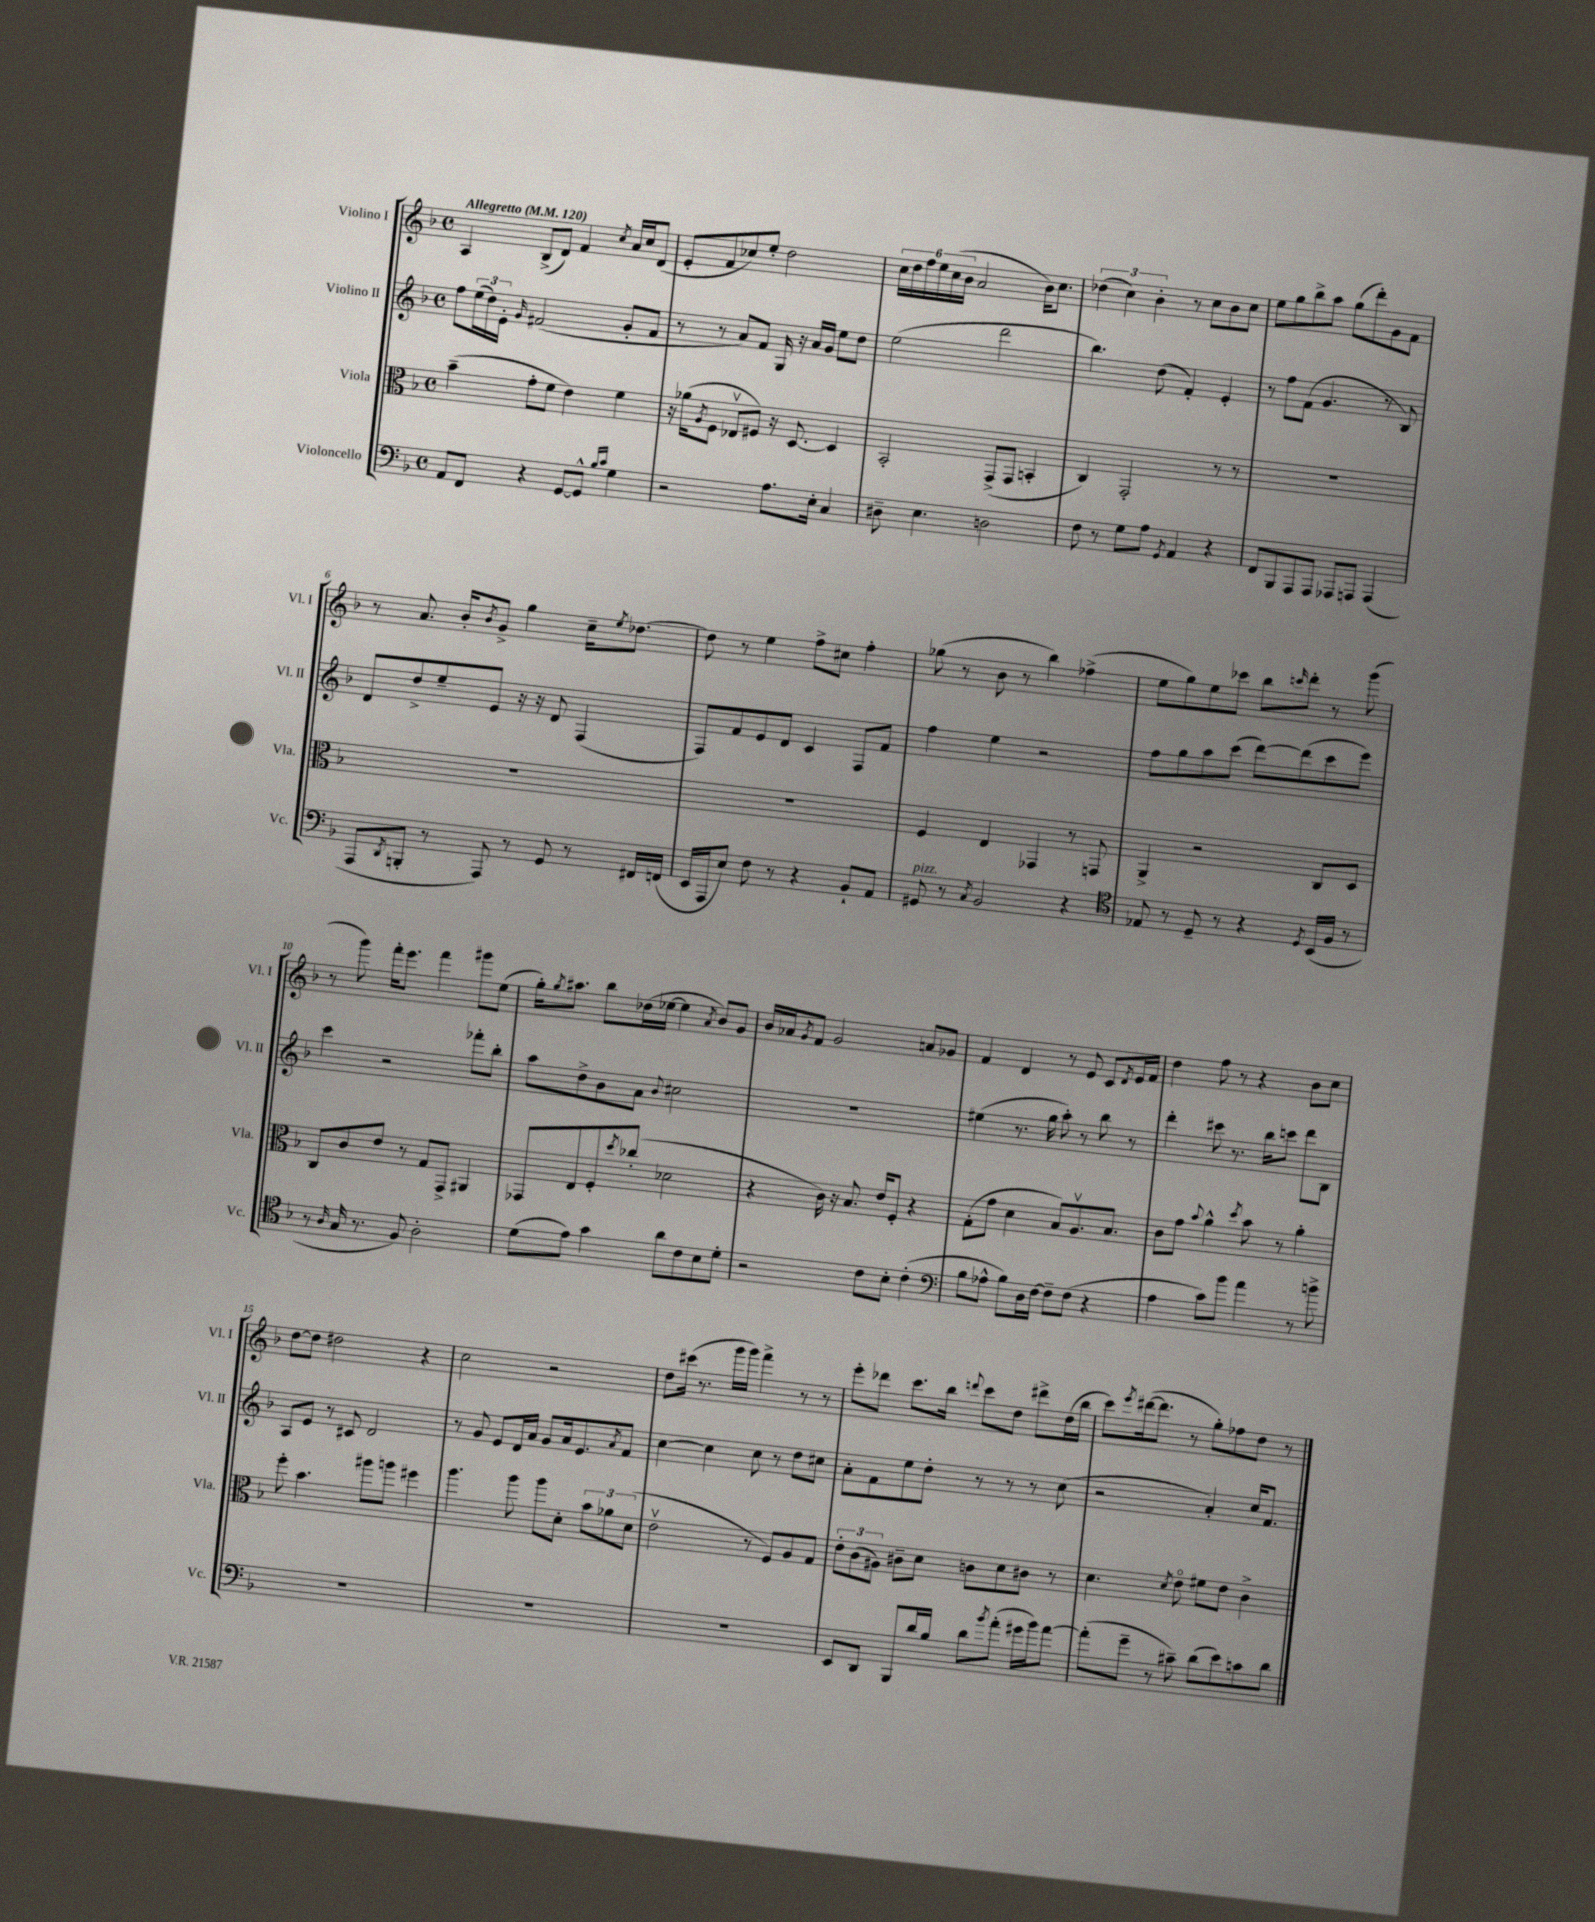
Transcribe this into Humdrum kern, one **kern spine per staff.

**kern	**kern	**kern	**kern
*part4	*part3	*part2	*part1
*staff4	*staff3	*staff2	*staff1
*I"Violoncello	*I"Viola	*I"Violino II	*I"Violino I
*I'Vc.	*I'Vla.	*I'Vl. II	*I'Vl. I
*clefF4	*clefC3	*clefG2	*clefG2
*k[b-]	*k[b-]	*k[b-]	*k[b-]
*M4/4	*M4/4	*M4/4	*M4/4
*met(c)	*met(c)	*met(c)	*met(c)
*MM120	*MM120	*MM120	*MM120
=1	=1	=1	=1
!	!	!	!LO:TX:a:B:t=Allegretto
8AA/L	(4b-~\	8ff\L	4A/
8FF/J	.	(24ee\L	.
.	.	24dd\)	.
.	.	24e'\JJ	.
.	.	16qqg/	.
4r	8g'\L	(2f#X/	(8B-^/L
.	8f\J	.	8d/J)
[8GG/L	4e\)	.	4f/
8GG^^/J]	.	.	.
16qqB-/LL	.	.	.
16qqc/JJ	.	.	8qcc/
4G\	4f\	8g'/L	16a/LL
.	.	.	16cc/J
.	.	8f#/J	(8d/J
=2	=2	=2	=2
2r	16r	8r	8e'/L
.	(16a-X\KL	.	.
.	8qA/	.	.
.	8F\J	8r	8f/
.	8E-Xv/L	8a/L)	8cc-X/)
.	8F#X/J)	8f/J	8ee'/J
8.A\L	16r	16G/	2dd\
.	[8.D/	16r	.
.	.	16a/LL	.
16E'\Jk	.	16g/JJ	.
4C/	4D/]	8ee\L	.
.	.	8dd\J	.
=3	=3	=3	=3
8D#X~\	2BB-'/	(2ee\	24cc\LL
.	.	.	24dd\
.	.	.	24ff\
4.E\	.	.	24ee\
.	.	.	(24cc\
.	.	.	24b-\JJ
.	.	.	2a/
2Dn\	(8GG^/L	2ddd\	.
.	8GG/J	.	.
.	4BBn'/	.	16b-\KL)
.	.	.	8.cc\J
=4	=4	=4	=4
8F\	4C/)	4.bb-\)	(6dd-X\
8r	.	.	.
.	.	.	6cc\)
8G\L	2GG'/	.	.
.	.	.	6b-'\
8A\J	.	(8dd\	.
8qGG/	.	.	.
4AA/	.	4f'/)	8r
.	.	.	8cc\L
4r	8r	4e'/	8b-\
.	8r	.	8cc\J
=5	=5	=5	=5
8FF/L	1r	8r	8ee\L
8BBB-/	.	8ff\L	8gg\
8AAA/	.	(8f\J	8bb-^\
8AAA/J	.	4.g/	8aa\J
8AAA-X/L	.	.	(8gg\L
8AAAn/J	.	.	8ddd'\)
(4AAA/	.	8r	8g\
.	.	8B-/)	8f\J
!!LO:LB:g=z
=6	=6	=6	=6
8AAA/L	1r	8d/L	8r
8qDD/	.	.	.
8BBBn'/J	.	8dd^/	8.a/
8r	.	8ee~/	.
.	.	.	16b-'/KL
.	.	.	8qb-/
8AAA/)	.	8e/J	8g^/J
8r	.	16r	4gg\
.	.	16r	.
8GG/	.	8d/	.
8r	.	(4F/	16cc~\KL
.	.	.	8qee/
.	.	.	[8.dd-X\J
16FF#X/LL	.	.	.
(16FFn/JJ	.	.	.
=7	=7	=7	=7
16EE/LL	1r	8F/L)	8dd-\]
16AAA/J	.	.	.
8E/J)	.	8f/	8r
8F\	.	8e/	4ee\
8r	.	8d/J	.
4r	.	4c/	8ff^\L
.	.	.	8cc#X\J
8BB-`/L	.	8F/L	4ff'\
8AA/J	.	8f/J	.
=8	=8	=8	=8
!LO:TX:a:i:t=pizz.	!	!	!
8GG#X/	4F/	4ff\	(8gg-X\
8r	.	.	8r
8qC/	.	.	.
2BB-/	4E/	4ee\	8b-\
.	.	.	8r
.	4GG-X/	2r	4bb-\)
4r	8r	.	(4ff-X^\
.	8GGn/	.	.
=9	=9	=9	=9
*clefC4	*	*	*
8E-X/	4AA^/	8ff\L	8ee\L
8r	.	8gg\	8gg\)
8D~/	2r	8aa\	8ee\
8r	.	(8ccc\J	8ccc-X\J
4r	.	[8ddd\L)	8bb-\L
.	.	.	16qqcccn/
.	.	(8ddd\]	8ddd'\J
8qD/	.	.	.
(16BB-/LL	8C/L	8ccc\	8r
16F/JJ	.	.	.
8r	8D/J	8eee\J)	(8ggg\
!!LO:LB:g=z
=10	=10	=10	=10
8r	8C/L	4ccc\	8r
16qqA/	.	.	.
16G/	8c/	.	8ggg\)
8.r	.	.	.
.	8e/J	2r	16fff'\KL
.	.	.	8.eee\J
8F/)	8r	.	.
2A'\	8G/L	.	4fff\
.	8GG^/J	.	.
.	4AA#X/	8fff-X'\L	8ggg#X\L
.	.	8bb-'\J	(8ee\J
=11	=11	=11	=11
(8d\L	8GG-X/L	8aa\L	16gg'\KL)
.	.	.	8qgg/
.	.	.	8.aa#X\J
8e\J)	8E/	8dd^\	.
4g\	8F'/	8b-\	8bb-\L
.	8qdd/	.	.
.	(8cc-X'/J	8a\J	(16dd-X\L
.	.	.	[16ee-X\JJ
.	.	8qqb-/	.
8a\L	2d-X\	2cc#X\	4ee-\]
8c\	.	.	.
.	.	.	8qa/
8B-\	.	.	8b-/L)
8d'\J	.	.	8g/J
=12	=12	=12	=12
2r	4r	1r	16b-/LL
.	.	.	16a-X/J
.	.	.	8qg/
.	.	.	8f/J
.	16c\)	.	2g/
.	16r	.	.
.	8.B-/	.	.
8c\L	.	.	.
.	16e/KL	.	.
8B-'\J	8F'/J	.	.
(4c'\	4r	.	8an/L
.	.	.	8g-X/J
=13	=13	=13	=13
*clefF4	*	*	*
8B-\L	(8G'\L	(4ee#X\	4f/
8A-X^^\J	8g\J	.	.
8B-\L)	4d\	8.r	4d/
16D\L	.	.	.
[16F\JJ	.	16gg\	.
8F~\L]	8B-/L)	8aa'\)	8r
(8F\J	8.Av/	8r	8e/
4r	.	8bb-\	8c/L
.	8.B-/J	.	.
.	.	.	8qd/
.	.	8r	16e/L
.	.	.	16f/JJ
=14	=14	=14	=14
4A\	8c\L	4ddd'\	4dd\
.	8g\J	.	.
.	8qqb-/	.	.
8c\L)	4a^^\	8ccc#X\	8ff\
8b-\J	.	8.r	8r
.	8qdd/	.	.
4a\	8b-\	.	4r
.	.	16bb-\KL	.
.	8r	8cccn\J	.
8r	4a'\	8ddd\L	8b-\L
8bn^\	.	8B-\J	8cc\J
!!LO:LB:g=z
=15	=15	=15	=15
1r	8ff'\	8A/L	[8dd\L
.	4.b-\	8e/J	8dd\J]
.	.	8r	2dd#X\
.	.	8c#X/	.
.	8aa#X\L	2d/	.
.	8aan\J	.	.
.	4ff#X\	.	4r
=16	=16	=16	=16
1r	4.aa\	8r	2cc\
.	.	8g/	.
.	.	8e/L	.
.	8aa\	16d/L	.
.	.	16a/JJ	.
.	8aa\L	8g/L	2r
.	8d'\J	16a/k	.
.	.	8.e/	.
.	12b-\L	.	.
.	12a-X\	.	.
.	.	8qa/	.
.	.	8f/J	.
.	(12d\J	.	.
=17	=17	=17	=17
1r	2ev\	[4cc\	8dd\L
.	.	.	(16ccc#X\Jk
.	.	.	8.r
.	.	4cc\]	.
.	.	.	16ggg\LL
.	.	.	16ggg\JJ)
.	8r	8cc\	4fff^\
.	8F/L)	8r	.
.	8A/	8dd\L	8r
.	8G/J	8cc#X\J	8r
=18	=18	=18	=18
8EE/L	12e'\L	8a'\L	8eee'\L
.	(12c\	.	.
8DD/J	.	8f\	8ddd-X\J
.	12A#X\J)	.	.
8BBB-/L	8c#X~\L	8ee\	8.ccc\L
16d/L	8d\J	8dd'\J	.
16B-/JJ	.	.	16bb-\Jk
.	.	.	8qqdddn/
8d\L	8cn\L	8r	8ccc\L
8qb-/	.	.	.
(8a'\J	8d\	8r	8dd\J
16g#X\LL	8c#X\J	8r	8ddd#X^\L
16b-\J)	.	.	.
[8a\J	8r	(8cc\	(16dd\L
.	.	.	16bb-\JJ
=19	=19	=19	=19
(8a'\L]	4.d\	2r	8ccc\L)
.	.	.	8qeee/
8g~\J	.	.	([16ddd#X\k
.	.	.	8.ddd#\J]
8r	.	.	.
.	8qd/	.	.
8c#X~\)	8e\	.	8r
(8d\L	8f#X\L	4a'/)	8gg'\L)
8e\)	8e\J	.	8ff-X\
8cn\	4c^\	16cc/KL	8dd\J
.	.	8.f/J	.
8d\J	.	.	8r
==	==	==	==
*-	*-	*-	*-
